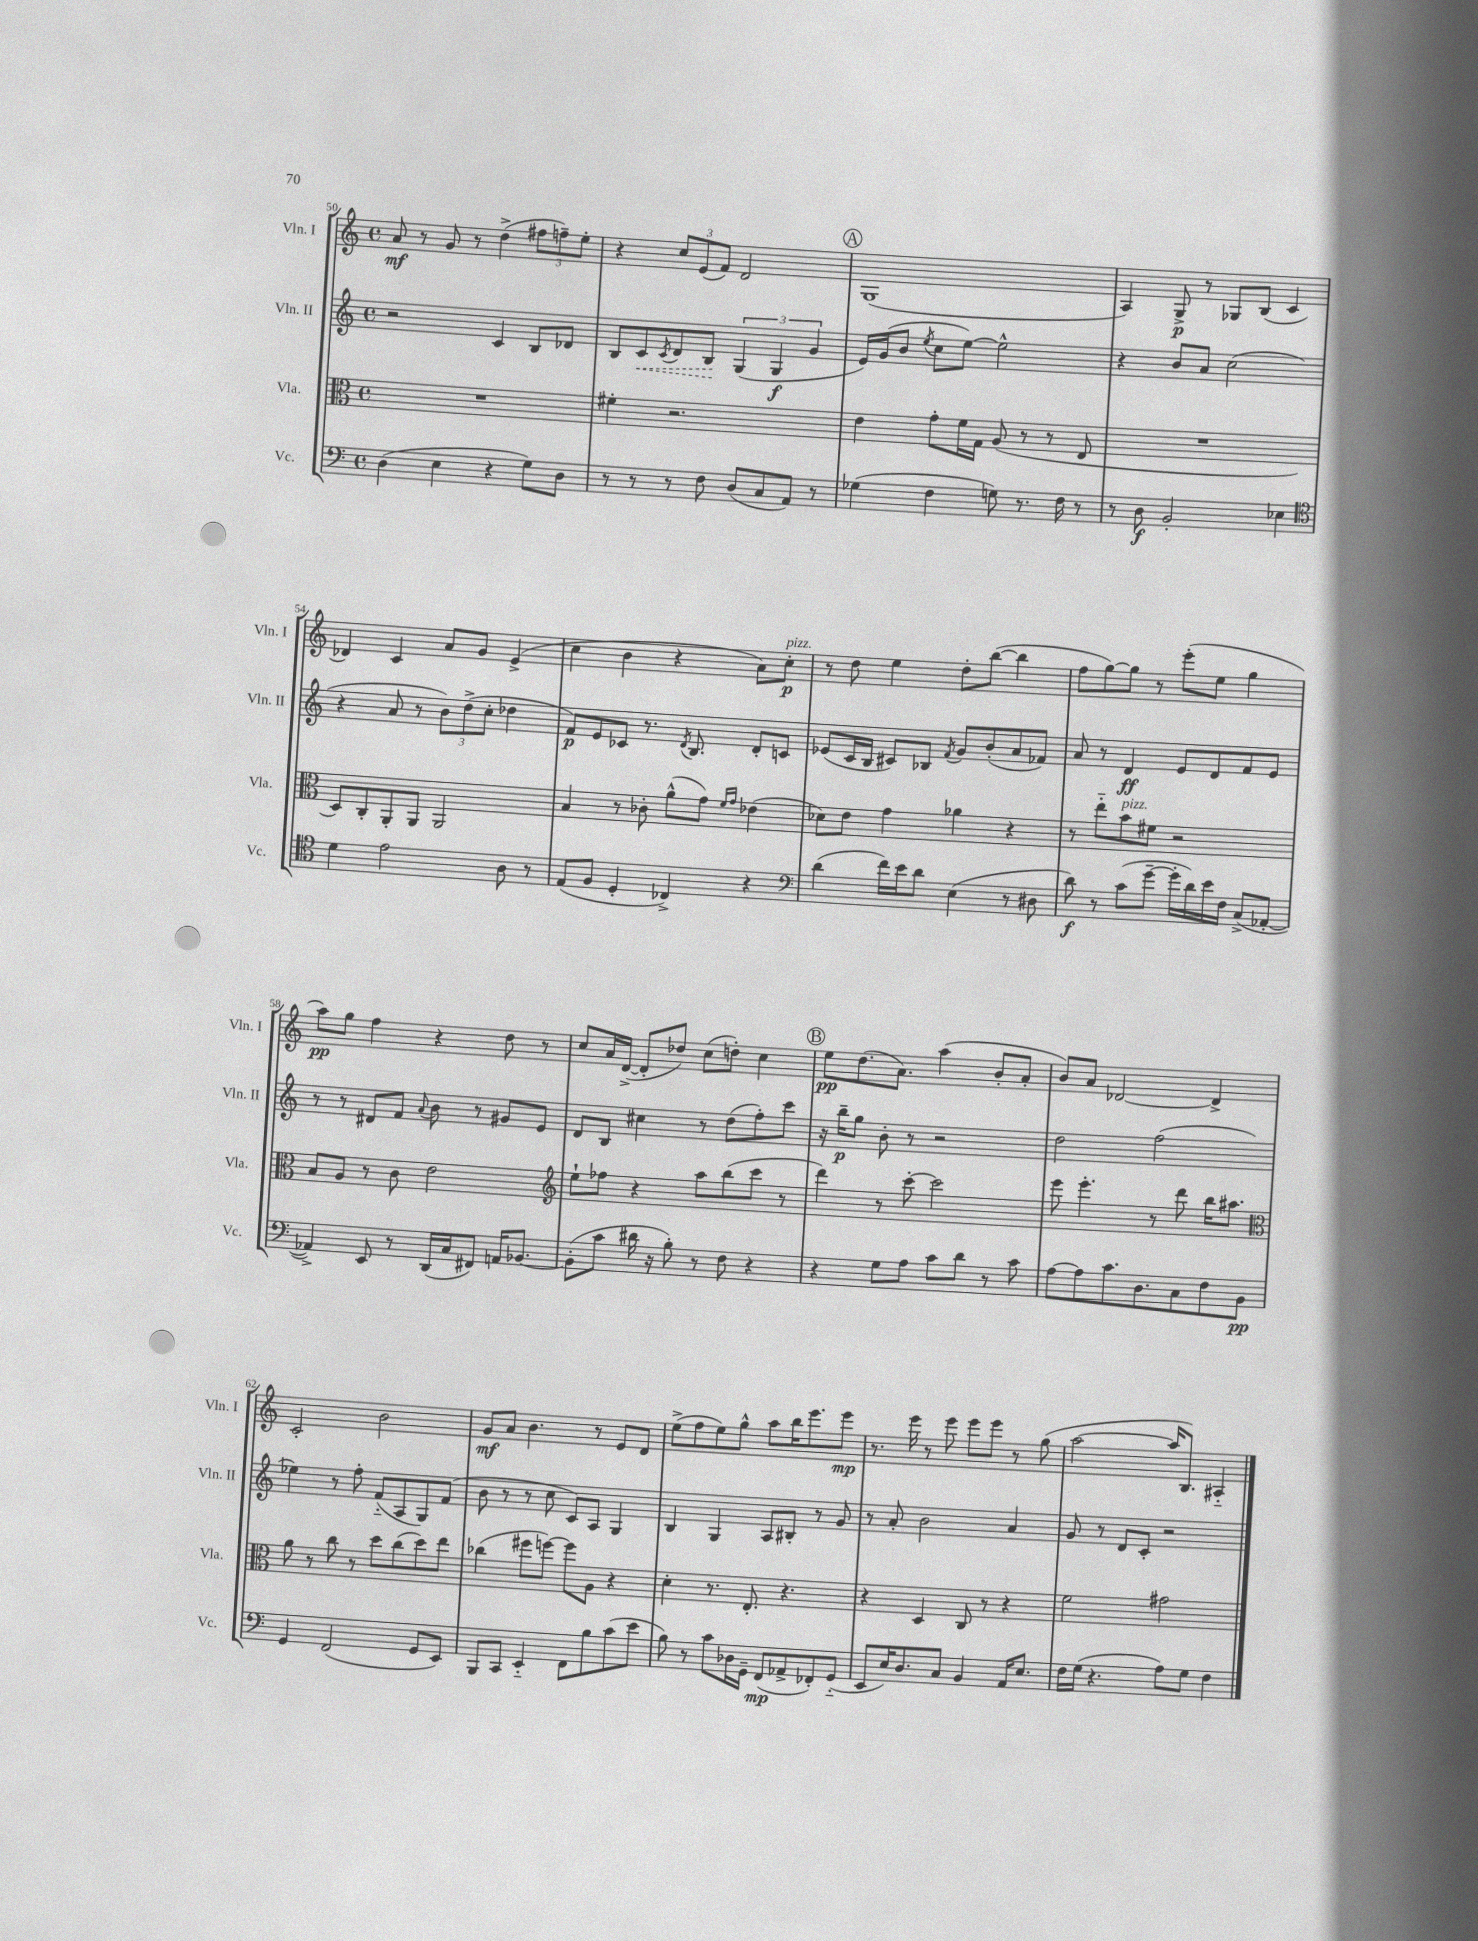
<<
\new StaffGroup <<
\new Staff = "s0" \with { instrumentName = "Vln. I" shortInstrumentName = "Vln. I" } {
    \clef treble \key c \major \defaultTimeSignature \time 4/4
    a'8\mf r8 g'8 r8 d''4->( \tuplet 3/2 { fis''8 f''8--) e''8-. } |
    r4 \tuplet 3/2 { c''8 e'8( f'8) } d'2 |
    \mark \markup { \circle "A" } g1( |
    a4) g8->\p r8 ges8 b8( c'4 |
    des'4) c'4 a'8 g'8 e'4->( |
    c''4 b'4 r4 a'8) c''8-.\p^\markup { \italic "pizz." } |
    r8 d''8 e''4 d''8-. b''8~( b''4 |
    f''8 g''8~) g''8 r8 e'''8-.( e''8 g''4 |
    a''8\pp) g''8 f''4 r4 d''8 r8 |
    c''8 a'16 d'16~->( d'8-. des''8) c''8( d''8-.) c''4 |
    \mark \markup { \circle "B" } e''8\pp d''8.( a'8.) a''4( b'8-. a'8-. |
    b'8) a'8 des'2~ des'4-> |
    c'2-. b'2 |
    g'8\mf a'8 b'4. r8 e'8 d'8 |
    e''8->( f''8 e''8) g''8-^ a''8 b''16 e'''8. e'''8\mp |
    r8. e'''16 r8 e'''8 e'''8 e'''8 r8 g''8( |
    a''2~ a''16 b8.) ais4-_ \bar "|." |
}
\new Staff = "s1" \with { instrumentName = "Vln. II" shortInstrumentName = "Vln. II" } {
    \clef treble \key c \major \defaultTimeSignature \time 4/4
    r2 c'4 b8 des'8 |
    b8 \once \override Hairpin.style = #'dashed-line c'8\< \acciaccatura { c'8 } d'8 b8\! \tuplet 3/2 { g4( g4\f g'4 } |
    \mark \markup { \circle "A" } e'16) g'16( b'8 \acciaccatura { e''8 } c''8 e''8~) e''2-^ |
    r4 b'8 a'8 c''2( |
    r4 a'8 r8 \tuplet 3/2 { b'8) d''8->( c''8-. } des''4 |
    f'8\p) e'8 ces'8 r8. \acciaccatura { d'8 } b8. d'8-. c'8 |
    ees'8( c'16 b16 cis'8) bes8 \acciaccatura { f'8 } g'8 b'8-.( a'8 fes'8) |
    a'8 r8 d'4\ff e'8 d'8 f'8 e'8 |
    r8 r8 dis'8 f'8 \appoggiatura { a'8 } b'8 r8 gis'8 e'8 |
    d'8 b8 cis''4 r8 d''8( f''8-.) c'''8 |
    \mark \markup { \circle "B" } r16 b''16--\p g''8 b'8-. r8 r2 |
    d''2 f''2( |
    ees''4) r8 f''8-. f'8-_( a8 g8) f'8( |
    b'8 r8 r8 c''8 c'8) a8 g4 |
    b4 g4 a8 bis8-. r8 g'8 |
    r8 a'8-. b'2 a'4 |
    g'8 r8 d'8 c'8-. r2 \bar "|." |
}
\new Staff = "s2" \with { instrumentName = "Vla." shortInstrumentName = "Vla." } {
    \clef alto \key c \major \defaultTimeSignature \time 4/4
    R1 |
    fis'4-. r2. |
    \mark \markup { \circle "A" } e'4 g'8-. f'16 g16 a8( r8 r8 e8 |
    R1 |
    d8) c8-. a,8-. a,8 a,2 |
    b4 r8 ces'8-. a'8-^( g'8) \grace { f'16 g'16 } ees'4( |
    des'8) e'8 g'4 aes'4 r4 |
    r8 e''8-_ b'8^\markup { \italic "pizz." } fis'8 r2 |
    b8 a8 r8 c'8 e'2 |
    \clef treble e''8-! fes''8 r4 a''8 b''8( c'''8 r8 |
    \mark \markup { \circle "B" } d'''4) r8 c'''8~-. c'''2 |
    e'''8 e'''4.-. r8 d'''8 b''16 ais''8. |
    \clef alto a'8 r8 c''8 r8 d''8 c''8( d''8) e''8 |
    ces''4( fis''8 f''8~) f''8 a8 r4 |
    d'4-. r8. e8.-. r4. |
    r4 d4 c8 r8 r4 |
    f'2 gis'2 \bar "|." |
}
\new Staff = "s3" \with { instrumentName = "Vc." shortInstrumentName = "Vc." } {
    \clef bass \key c \major \defaultTimeSignature \time 4/4
    d4( e4 r4 g8) d8 |
    r8 r8 r8 f8 d8( c8 a,8) r8 |
    \mark \markup { \circle "A" } ges4( f4 g8) r8. f16 r8 |
    r8 d8\f b,2-. ees4 |
    \clef tenor d'4 e'2 a8 r8 |
    e8( f8 d4-. ces4->) r4 |
    \clef bass d'4( f'16) e'16 d'8 e4( r8 dis8 |
    d'8\f) r8 c'8( g'8~-- g'16-. d'16) e'16 f16 c8->( aes,8~-. |
    aes,4->) e,8 r8 d,16( c16 fis,8) a,16 bes,8.~ |
    bes,8-.( c'8 dis'16 r16 b8-.) r8 f8 r4 |
    \mark \markup { \circle "B" } r4 g8 a8 c'8 d'8 r8 c'8 |
    a8~ a8 c'8. d8. c8 f8 b,8\pp |
    g,4 f,2( g,8 e,8) |
    b,,8 c,8 e,4-_ f,8 b8 c'8( e'8 |
    b8) r8 c'8 des16 g,16-- f,8\mp( aes,8-> fes,8-.) g,8-_( |
    e,8 e16) d8. c8 b,4 a,16 e8. |
    f16 g16( r4. a8) g8 f4 \bar "|." |
}
>>
>>
\layout { \context { \Score currentBarNumber = #50 } }
